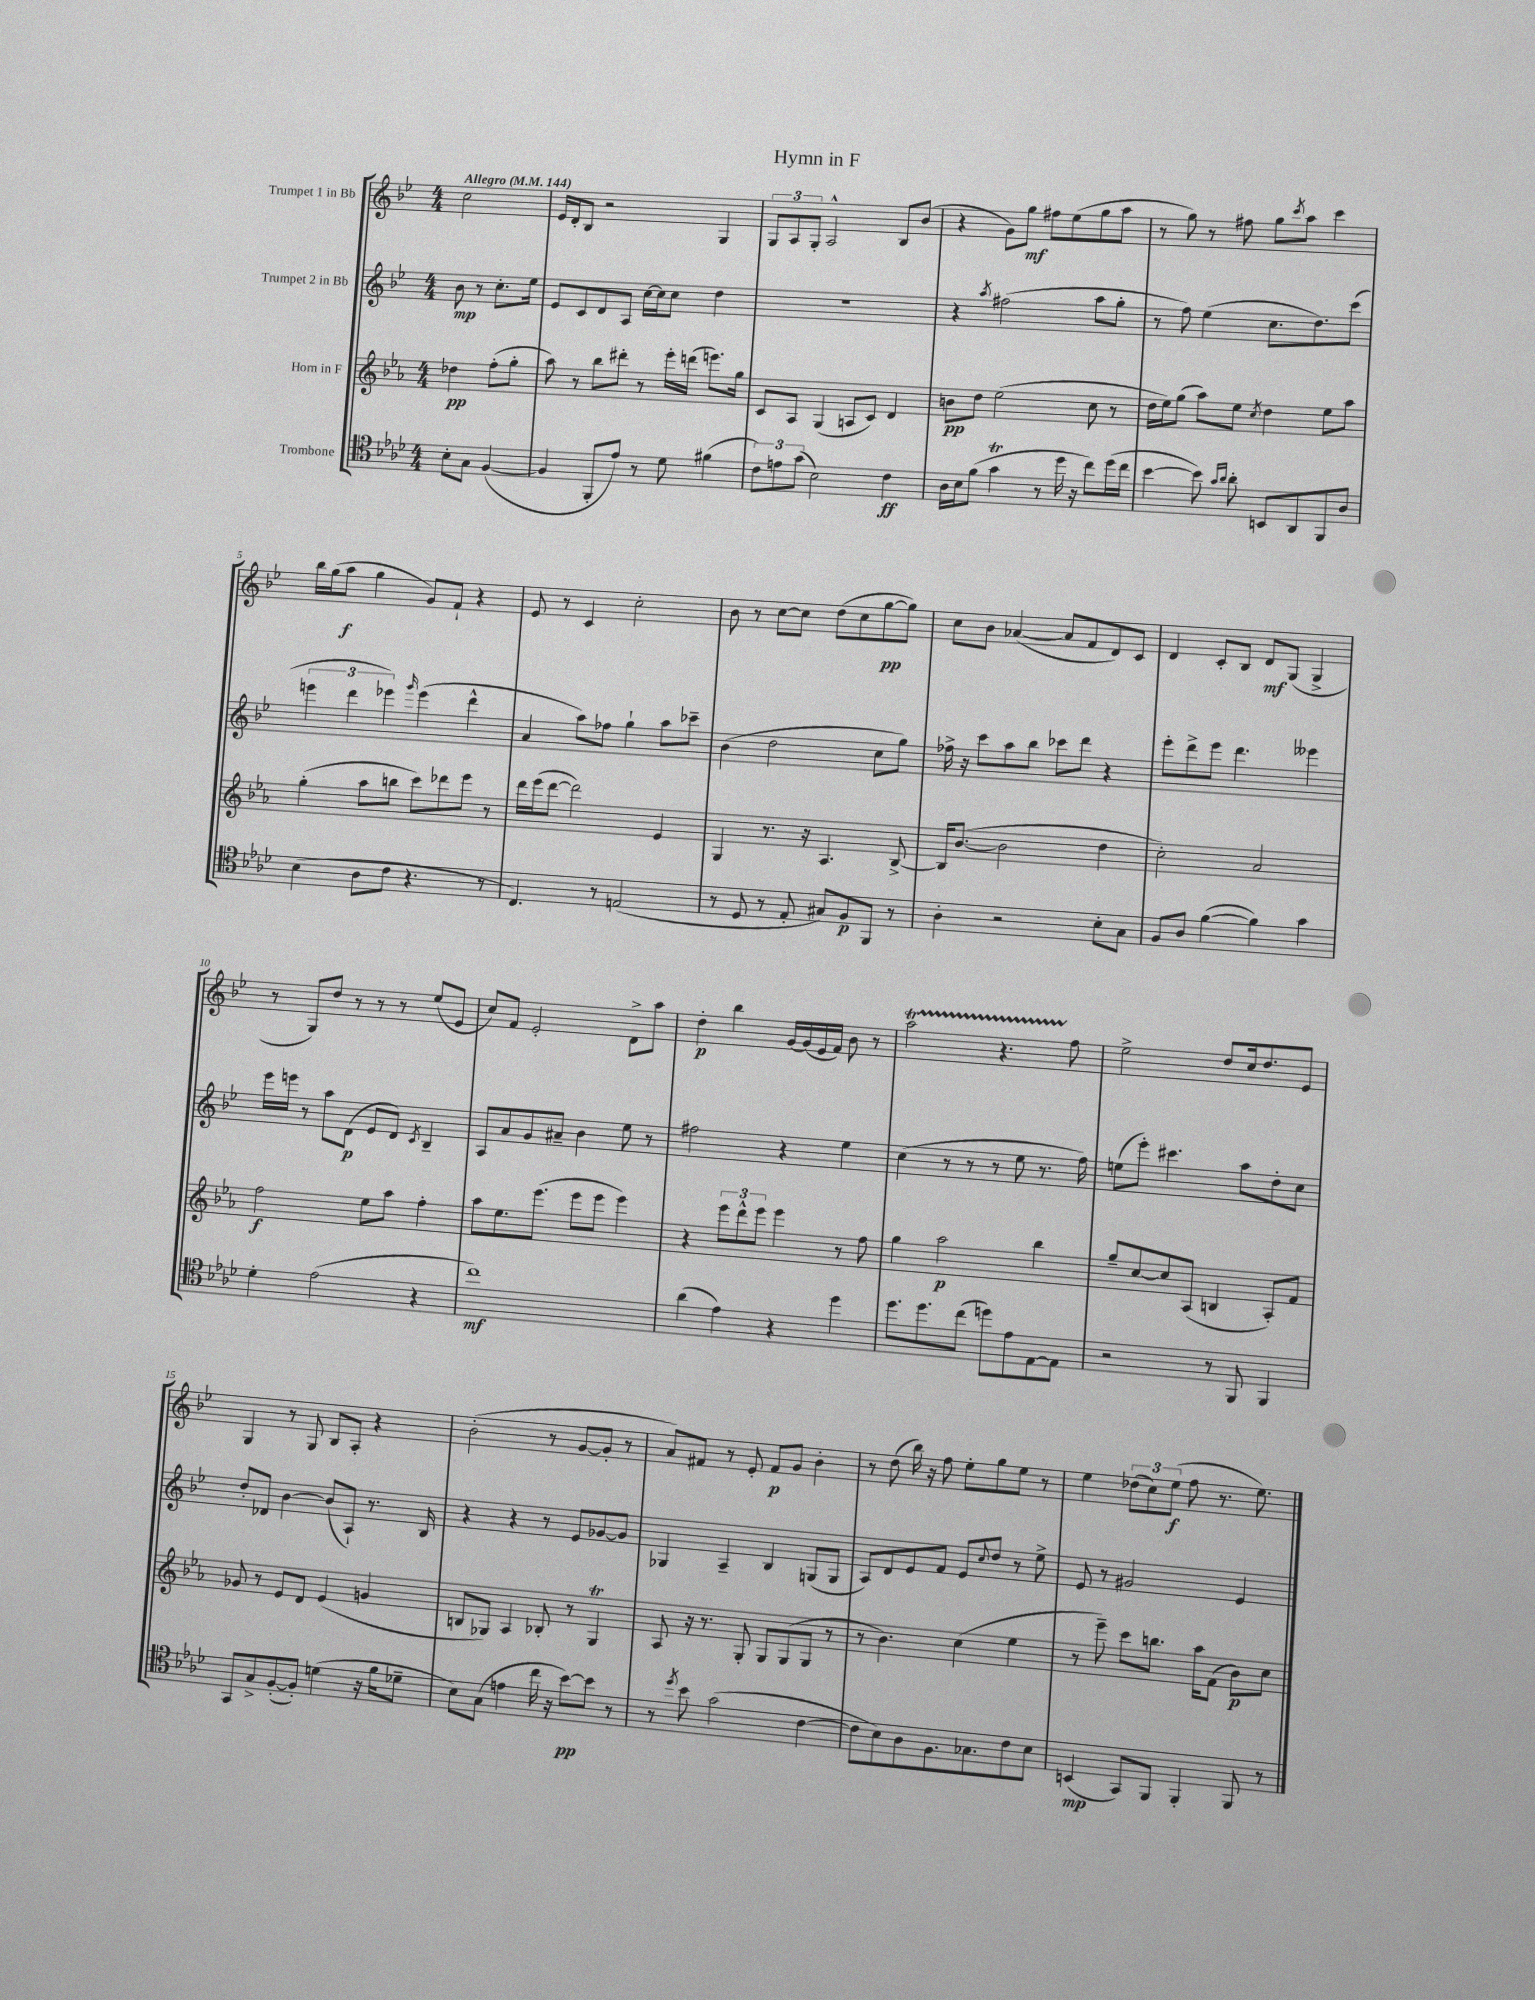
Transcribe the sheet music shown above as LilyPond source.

\header { title = "Hymn in F" }
<<
\new StaffGroup <<
\new Staff = "s0" \with { instrumentName = "Trumpet 1 in Bb" } {
    \clef treble \key bes \major \numericTimeSignature \time 4/4 \partial 2 \tempo "Allegro" 4 = 144
    c''2 |
    ees'16 d'16-. bes8 r2 g4 |
    \tuplet 3/2 { g8 a8 g8-. } a2-^ bes8 bes'8( |
    r4 g'8) g''8\mf fis''8 ees''8( g''8 a''8 |
    r8 g''8) r8 fis''8 g''8 \acciaccatura { c'''8 } a''8 c'''4 |
    bes''16 g''16( a''8\f g''4 g'8) f'8-! r4 |
    ees'8 r8 c'4 c''2-. |
    bes'8 r8 c''8~ c''8 d''8( c''8 g''8~\pp g''8) |
    c''8 bes'8 aes'4~( aes'8 f'8 d'8) c'8 |
    d'4 c'8-. bes8 d'8\mf g8( g4-> |
    r8 g8) d''8 r8 r8 r8 ees''8( ees'8 |
    c''8) f'8 ees'2-. d'8-> a''8 |
    d''4-.\p bes''4 g'16~ g'16( ees'16 f'16) bes'8 r8 |
    a''2\startTrillSpan r4. f''8\stopTrillSpan |
    ees''2-> d''8 c''16 d''8. ees'8 |
    g4 r8 g8 bes8 a8-. r4 |
    bes'2-.( r8 g'8~ g'8-. r8 |
    a'8) fis'8 r8 ees'8-. fis'8\p g'8 bes'4-. |
    r8 d''8( bes''16) r16 f''8 ees''8-. g''8 ees''8 r8 |
    ees''4 \tuplet 3/2 { des''8( c''8) ees''8\f( } f''8 r8. ees''8.) \bar "|." |
}
\new Staff = "s1" \with { instrumentName = "Trumpet 2 in Bb" } {
    \clef treble \key bes \major \numericTimeSignature \time 4/4 \partial 2
    bes'8\mp r8 c''8.-. ees''16 |
    ees'8 c'8 d'8 a8 c''16~ c''16 c''8 d''4 |
    R1 |
    r4 \acciaccatura { a''8 } fis''2( a''8 g''8-. |
    r8 f''8) ees''4( c''8. d''8.) c'''8( |
    \tuplet 3/2 { e'''4 d'''4 ees'''4) } \grace { g'''16 } ees'''4( d'''4-^ |
    a'4 a''8) fes''8 g''4-! a''8 ces'''8-- |
    bes'4( d''2 c''8 g''8) |
    fes''16-> r16 c'''8 a''8 bes''8 ces'''8 d'''8 r4 |
    ees'''8-. d'''8-> ees'''8 d'''4. eeses'''4 |
    ees'''16 e'''16 r8 a''8 d'8\p( ees'8 d'8) \acciaccatura { c'8 } bes4-- |
    a8 a'8 g'8 ais'8-- bes'4 ees''8 r8 |
    fis''2 r4 ees''4 |
    c''4( r8 r8 r8 ees''8 r8. f''16) |
    e''8( ees'''8-.) cis'''4. a''8 d''8-. c''8 |
    d''8-. des'8 bes'4~ bes'8( a8-!) r8. bes16 |
    r4 r4 r8 ees'8 ges'8~ ges'8 |
    ges4 a4-- bes4 g8( g8 |
    a8) d'8 ees'8 f'8 ees'8 \appoggiatura { c''8 } d''8 r8 ees''8-> |
    ees'8 r8 gis'2 ees'4 \bar "|." |
}
\new Staff = "s2" \with { instrumentName = "Horn in F" } {
    \clef treble \key ees \major \numericTimeSignature \time 4/4 \partial 2
    des''4\pp f''8-.( g''8-. |
    aes''8) r8 bes''8 dis'''8-. r8 ees'''16-. d'''16( e'''8.) g''16 |
    c'8 aes8 g4( a8 c'8) d'4 |
    b'8\pp d''8 ees''2( c''8 r8 |
    d''16 ees''16) g''8( aes''8) ees''8 \acciaccatura { c''8 } d''4 ees''8 aes''8 |
    g''4-.( aes''8 b''8 c'''8) des'''8 ees'''8 r8 |
    d'''16 ees'''16( d'''8~ d'''2) ees'4 |
    g4 r8. r16 aes4. bes8~-> |
    bes16 bes'8.~( bes'2 d''4 |
    c''2-.) aes'2 |
    f''2\f ees''8 aes''8 f''4-. |
    aes''8 ees''8. ees'''8.( ees'''8 ees'''8 ees'''4) |
    r4 \tuplet 3/2 { ees'''8 d'''8-^ ees'''8 } ees'''4 r8 f''8 |
    g''4 aes''2\p bes''4 |
    g''8-- c''8~ c''8 aes8( b4 aes8-.) f'8 |
    ges'8 r8 ees'8 d'8 ees'4( g'4 |
    b8 ges8) aes4 bes8-. r8 ges4\trill |
    aes8 r16 r8. g8-. g8 g8( g8 r8 |
    r8 bes'4.) c''4( ees''4 |
    r8 ees'''8--) c'''8 b''8. aes''16 f'8( bes'8\p) c''8 \bar "|." |
}
\new Staff = "s3" \with { instrumentName = "Trombone" } {
    \clef tenor \key aes \major \numericTimeSignature \time 4/4 \partial 2
    bes8-. g8 f4~( |
    f4 f,8-. ees'8) r8 des'8 fis'4( |
    \tuplet 3/2 { c'8) e'8 g'8( } bes2) c'4\ff |
    aes16 bes16 f'8( g'4\trill r8 des''16 r16 c''8) des''16( c''16 |
    bes'4~ bes'8) \grace { g'16 aes'16 } aes'8-. b,8 aes,8 f,8 aes8 |
    bes4( aes8 c'8 r4. r8 |
    c4.) r8 e2( |
    r8 des8 r8 ees8-. gis8) f8\p f,8 r8 |
    aes4-. r2 bes8-. g8 |
    f8 aes8 f'4~( f'4) g'4 |
    des'4-. ees'2( r4 |
    c''1\mf) |
    aes'4( ees'4) r4 des''4 |
    des''8. des''8. c''8( d''8) ees'8 ees8~ ees8 |
    r2 r8 f,8 f,4 |
    g,8 g8-> f8~-.( f8-.) d'4( r16 f'16 des'8-- |
    bes8) g8( e'4 c''16 r16 bes'8~\pp) bes'8 r8 |
    r8 \acciaccatura { des''8 } bes'8 g'2( c'4~ |
    c'8 bes8) aes8 f8. ges8. c'8 bes8 |
    b,4\mp( g,8) f,8 f,4-. f,8 r8 \bar "|." |
}
>>
>>
